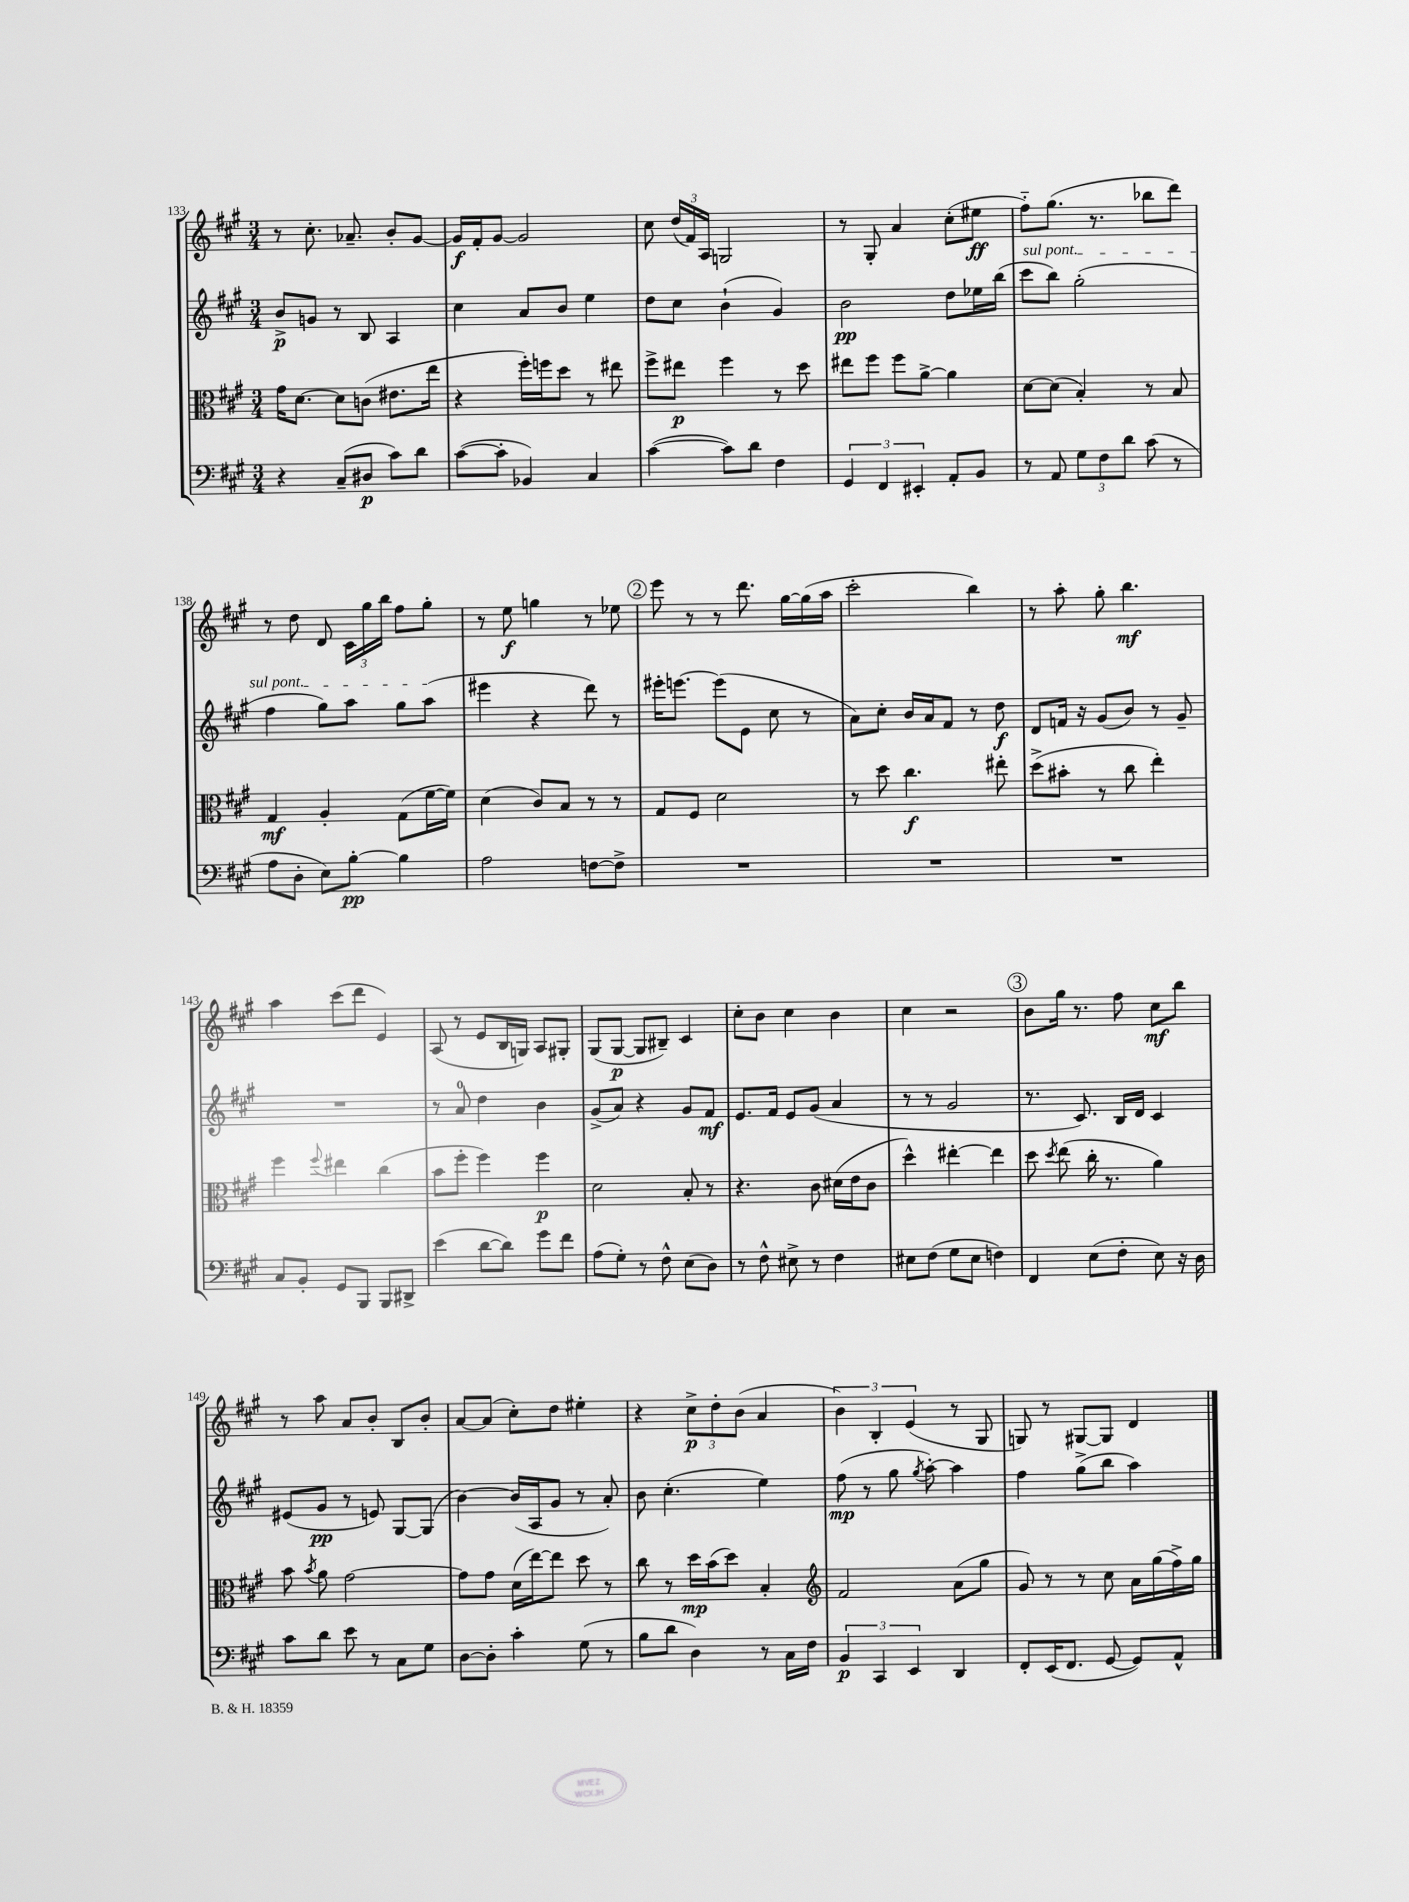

**kern	**kern	**kern	**kern
*staff4	*staff3	*staff2	*staff1
*clefF4	*clefC3	*clefG2	*clefG2
*k[f#c#g#]	*k[f#c#g#]	*k[f#c#g#]	*k[f#c#g#]
*M3/4	*M3/4	*M3/4	*M3/4
4r	16g#	8b^	8r
.	[8.d	.	.
.	.	8g	8.cc#'
(8C#~	8d]	8r	.
.	.	.	8.a-~
8D#	(8c	8B	.
8c#)	8.e#	4A	8b'
8d	.	.	[8g#
.	16ee	.	.
=	=	=	=
([8c#	4r	4cc#	16g#]
.	.	.	16f#'
8c#']	.	.	[8g#
4BB-)	16ff#')	8a	2g#]
.	16ff	.	.
.	8dd	8b	.
4C#	8r	4ee	.
.	8ee#	.	.
=	=	=	=
([4c#	8ff#^	8dd	8cc#
.	8ee#	8cc#	(24dd
.	.	.	24f#)
.	.	.	24A
8c#])	4ff#	(4b`	2G
8d	.	.	.
4F#	8r	4g#)	.
.	8dd	.	.
=	=	=	=
6GG#	8ee#	2b	8r
.	8ff#	.	8G#'
6FF#	.	.	.
.	8ff#	.	4a
6EE#'	.	.	.
.	[8a^	.	.
8AA'	4a]	8dd	(8cc#'
8BB	.	16ee-	8ee#
.	.	(16bb	.
=	=	=	=
8r	[8d	8ccc#	8ff#'~)
8AA	(8d]	8bb)	(8.gg#
12G#	4B')	(2gg#'	.
.	.	.	8.r
12F#	.	.	.
12d	.	.	.
(8c#	8r	.	8bb-
8r	8B	.	8ddd)
=	=	=	=
8A	4G#	4ff#	8r
8D'	.	.	8dd
8E)	4A'	8gg#)	8d
[8B'	.	8aa	24c#
.	.	.	24gg#
.	.	.	24bb
4B]	(8G#	8gg#	8ff#
.	[16f#	(8aa	8gg#'
.	16f#])	.	.
=	=	=	=
2A	(4d	4eee#	8r
.	.	.	8ee
.	8c#)	4r	4gg
.	8B	.	.
[8F	8r	8ddd)	8r
8F^]	8r	8r	8ee-
=	=	=	=
2.r	8G#	16eee#'	8eee
.	.	[8.eee	.
.	8F#	.	8r
.	2d	(8eee]	8r
.	.	8e	8.ddd
.	.	8cc#	.
.	.	.	[16gg#
.	.	8r	(16gg#]
.	.	.	16aa
=	=	=	=
2.r	8r	8a)	2ccc#'
.	8dd	8cc#'	.
.	4.cc#	16b	.
.	.	16a	.
.	.	8f#	.
.	.	8r	4bb)
.	8ee#'	8dd	.
=	=	=	=
2.r	(8dd^	8d	8r
.	8b#'	16f	8aa'
.	.	16r	.
.	8r	(8g#	8gg#'
.	8cc#	8b)	4.bb
.	4ee')	8r	.
.	.	8g#~	.
=	=	=	=
8C#	4ff#	2.r	4aa
8BB'	.	.	.
.	8qqff#	.	.
8GG#	4ee#	.	(8ccc#
8BBB	.	.	8ddd
8BBB	(4cc#	.	4e)
8DD#^	.	.	.
=	=	=	=
(4e	8b	8r	(8A
.	8ff#'	8a	8r
[8d	4ff#)	4dd	8e
8d])	.	.	16B
.	.	.	16G)
8g#	4ff#	4b	8A
8f#	.	.	8G#'
=	=	=	=
(8A	2d	(8g#^	(8G#
8G#')	.	8a)	[8G#
8r	.	4r	8G#]
8F#^^	.	.	8B#~)
(8E	8B'	8g#	4c#
8D)	8r	8f#	.
=	=	=	=
8r	4.r	8.e	8cc#'
8F#^^	.	.	8b
.	.	16f#	.
8E#^	.	8e	4cc#
8r	8c#	(8g#	.
4F#	(16d#	4a	4b
.	16e	.	.
.	8c#	.	.
=	=	=	=
8E#	4dd^^)	8r	4cc#
(8F#	.	8r	.
8G#	[4ee#'	2g#	2r
8E#	.	.	.
4F)	4ee#]	.	.
=	=	=	=
4FF#	8dd	8.r	8b
.	8qdd	.	.
.	(8ee	.	16gg#
.	.	8.c#)	8.r
(8E	16cc#'	.	.
.	8.r	.	.
8F#'	.	16B	8ff#
.	.	16d	.
8E)	4a)	4c#	8cc#
16r	.	.	8bb
16D	.	.	.
=	=	=	=
8c#	8b	(8e#	8r
.	8qb	.	.
8d	8a	8g#	8aa
8e	[2g#	8r	8a
8r	.	8e)	8b'
8C#	.	[8G#	8B
8G#	.	(8G#]	8b'
=	=	=	=
[8D	8g#]	[4b)	[8a
8D']	8g#	.	(8a]
4c#'	(16d	(16b]	8cc#')
.	[16ee)	16A	.
.	8ee]	8g#	8dd
(8G#	8dd	8r	4ee#'
8r	8r	8a')	.
=	=	=	=
8B	8cc#	8b	4r
8d	8r	(4.cc#'	.
4D)	16dd	.	12cc#^
.	(16b	.	.
.	.	.	12dd'
.	8dd)	.	.
.	.	.	(12b
8r	4B'	4ee)	4a
16C#	.	.	.
16F#	.	.	.
=	=	=	=
*	*clefG2	*	*
6BB	2f#	(8ff#	6b)
.	.	8r	.
6CC#	.	.	6B'
.	.	8gg#	.
6EE	.	.	(6e
.	.	8qgg#	.
.	.	[8aa')	.
4DD	(8a	4aa]	8r
.	8gg#	.	8G#
=	=	=	=
8FF#'	8g#)	4ff#	8G)
(16EE	8r	.	8r
8.FF#	.	.	.
.	8r	(8gg#^	[8G#
[8GG#	8cc#	8bb	8G#]
8GG#])	16a	4aa)	4d
.	(16gg#	.	.
8AA^^	16ff#^)	.	.
.	16gg#	.	.
==	==	==	==
*-	*-	*-	*-
